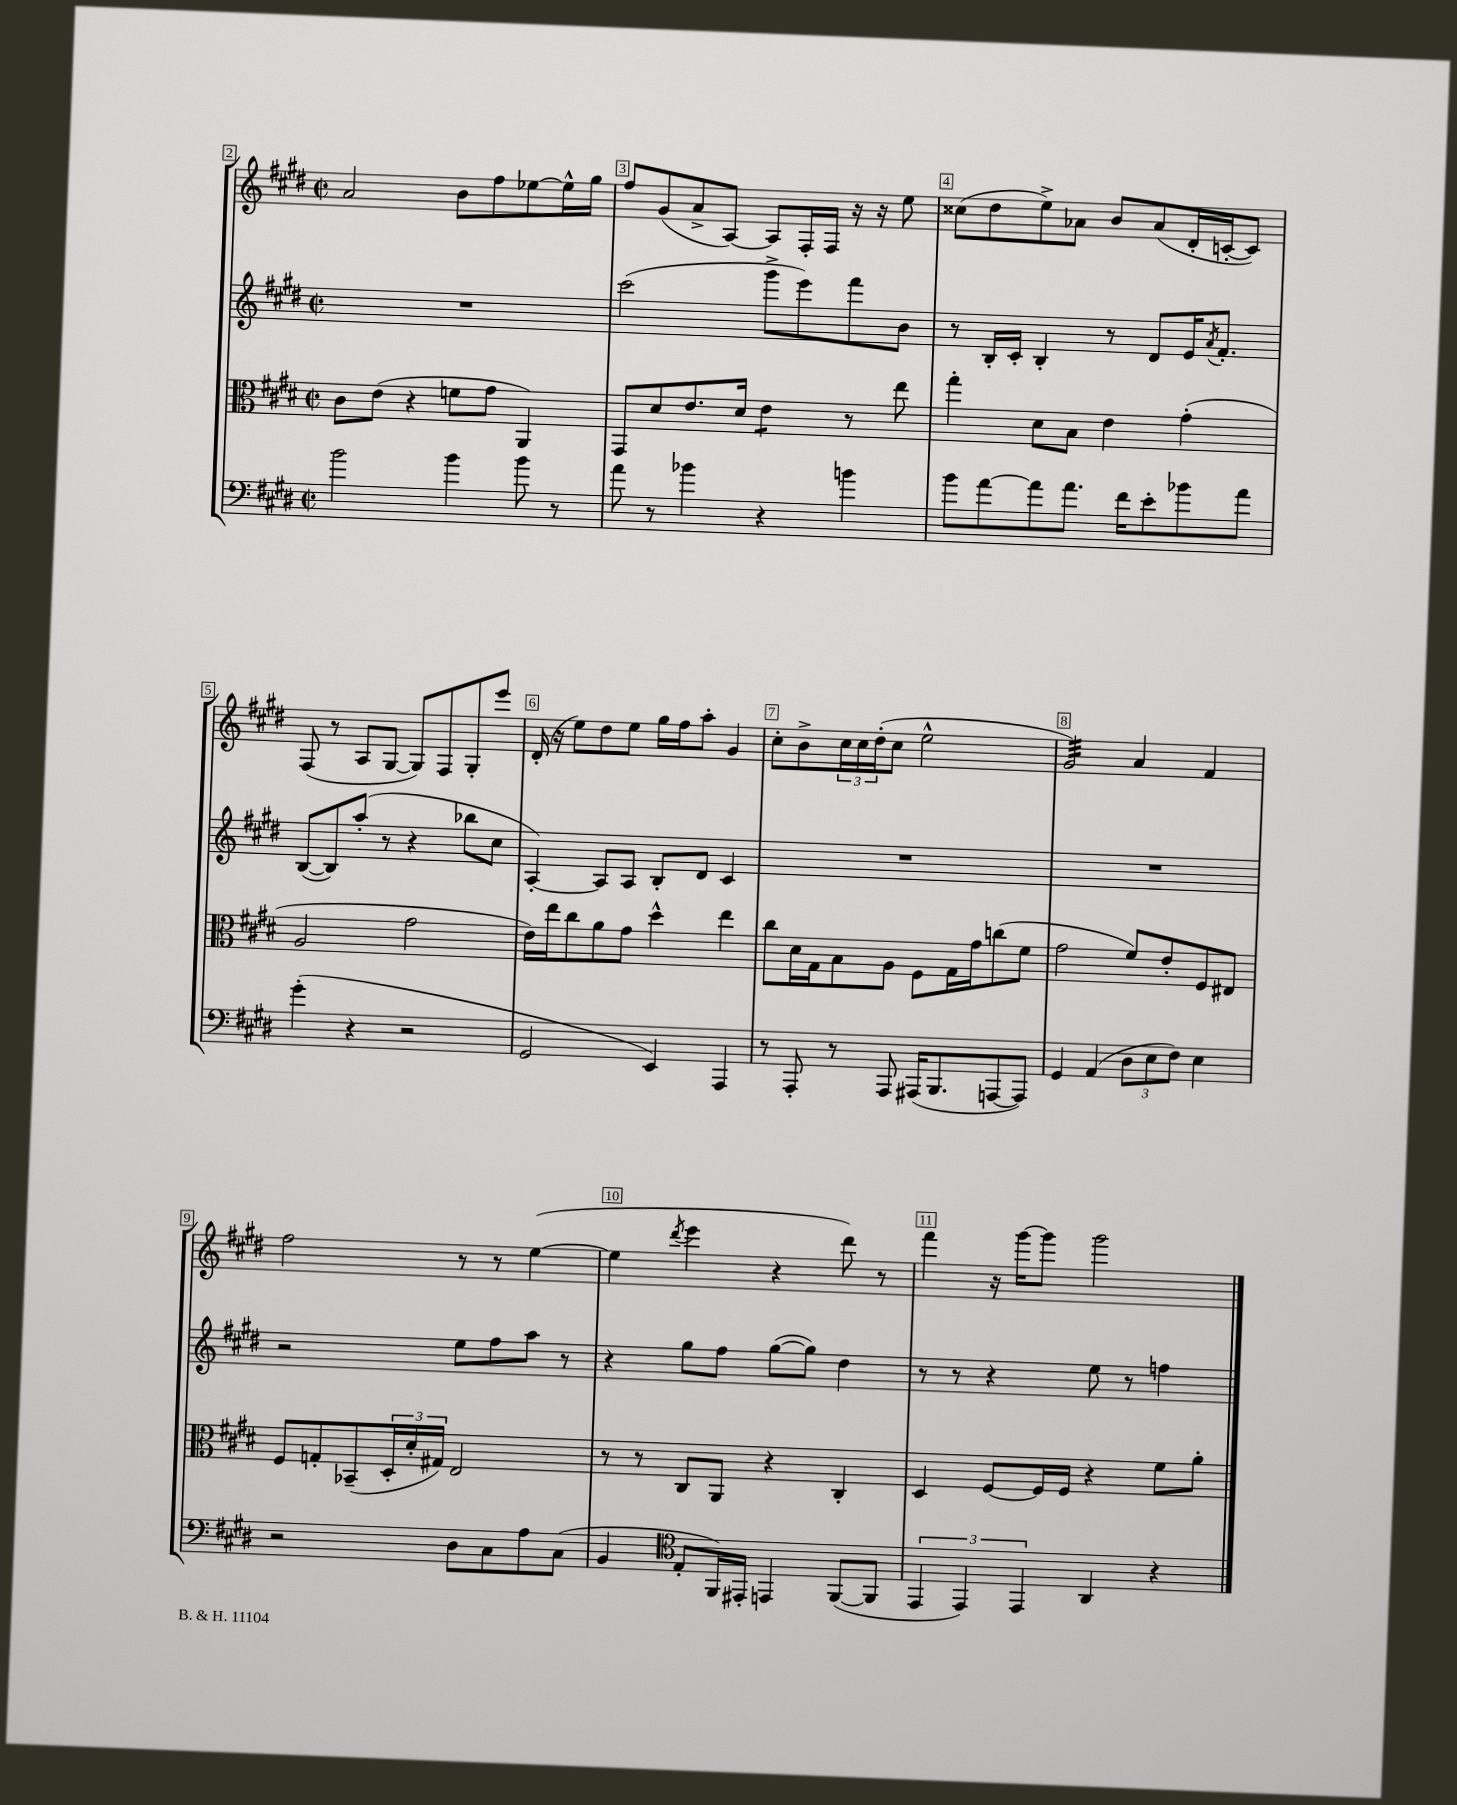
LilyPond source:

<<
\new StaffGroup <<
\new Staff = "s0" {
    \clef treble \key e \major \defaultTimeSignature \time 2/2
    a'2 b'8 fis''8 ees''8~ ees''16-^ gis''16 |
    fis''8 gis'8( a'8-> a8~) a8 fis16-. fis16 r16 r16 e''8 |
    cisis''8( dis''8 e''8->) aes'8 b'8 aes'8( dis'16-. c'16~-. c'8) |
    fis8( r8 a8 gis8~ gis8) fis8 gis8-. e'''8 |
    dis'16-.( r16 e''8) dis''8 e''8 gis''16 fis''16 a''8-. gis'4 |
    cis''8-. b'8-> \tuplet 3/2 { cis''16 cis''16 dis''16-.( } cis''8 e''2-^ |
    gis'2:32) a'4 fis'4 |
    fis''2 r8 r8 e''4~( |
    e''4 \acciaccatura { dis'''8 } e'''4 r4 dis'''8) r8 |
    fis'''4 r16 gis'''16~ gis'''8 gis'''2 \bar "|." |
}
\new Staff = "s1" {
    \clef treble \key e \major \defaultTimeSignature \time 2/2
    R1 |
    cis'''2( gis'''8-> e'''8) fis'''8 b'8 |
    r8 b16-. cis'16-. b4-. r8 dis'8 e'16 \acciaccatura { a'8 } fis'8.-. |
    b8~( b8) a''8-.( r8 r4 bes''8 cis''8 |
    a4~-.) a8 a8 b8-. dis'8 cis'4 |
    R1 |
    R1 |
    r2 e''8 fis''8 a''8 r8 |
    r4 gis''8 fis''8 gis''8~( gis''8) dis''4 |
    r8 r8 r4 e''8 r8 f''4 \bar "|." |
}
\new Staff = "s2" {
    \clef alto \key e \major \defaultTimeSignature \time 2/2
    cis'8 e'8( r4 f'8 gis'8 a,4) |
    gis,8 dis'8 e'8. dis'16 e'4:8 r8 e''8 |
    gis''4-. dis'8 b8 e'4 gis'4-.( |
    a2 gis'2 |
    e'16) e''16 cis''8 a'8 gis'8 dis''4-^ e''4 |
    cis''8 dis'16 gis16 b8 a8 fis8 gis16 gis'16 c''8( fis'8 |
    gis'2 fis'8) e'8-. fis8 eis8 |
    fis8 g8-. bes,8--( \tuplet 3/2 { dis16-. dis'16-. gis16) } e2 |
    r8 r8 cis8 a,8 r4 cis4-. |
    dis4 fis8~ fis16 fis16 r4 fis'8 a'8-. \bar "|." |
}
\new Staff = "s3" {
    \clef bass \key e \major \defaultTimeSignature \time 2/2
    b'2 b'4 b'8 r8 |
    a'8 r8 bes'4 r4 b'4 |
    b'8 a'8~ a'8 a'8. fis'16 e'8-. bes'8 a'8 |
    gis'4-.( r4 r2 |
    gis,2 e,4) a,,4 |
    r8 a,,8-. r8 a,,8 ais,,16( b,,8. a,,8~ a,,8) |
    gis,4 a,4( \tuplet 3/2 { dis8 e8 fis8) } e4 |
    r2 dis8 cis8 a8 cis8( |
    b,4 \clef tenor e8-. fis,16) eis,16-. e,4 fis,8~( fis,8 |
    \tuplet 3/2 { e,4 e,4) e,4 } a,4 r4 \bar "|." |
}
>>
>>
\layout { \context { \Score currentBarNumber = #2 \override BarNumber.break-visibility = ##(#f #t #t) barNumberVisibility = #all-bar-numbers-visible \override BarNumber.stencil = #(make-stencil-boxer 0.1 0.3 ly:text-interface::print) } }
